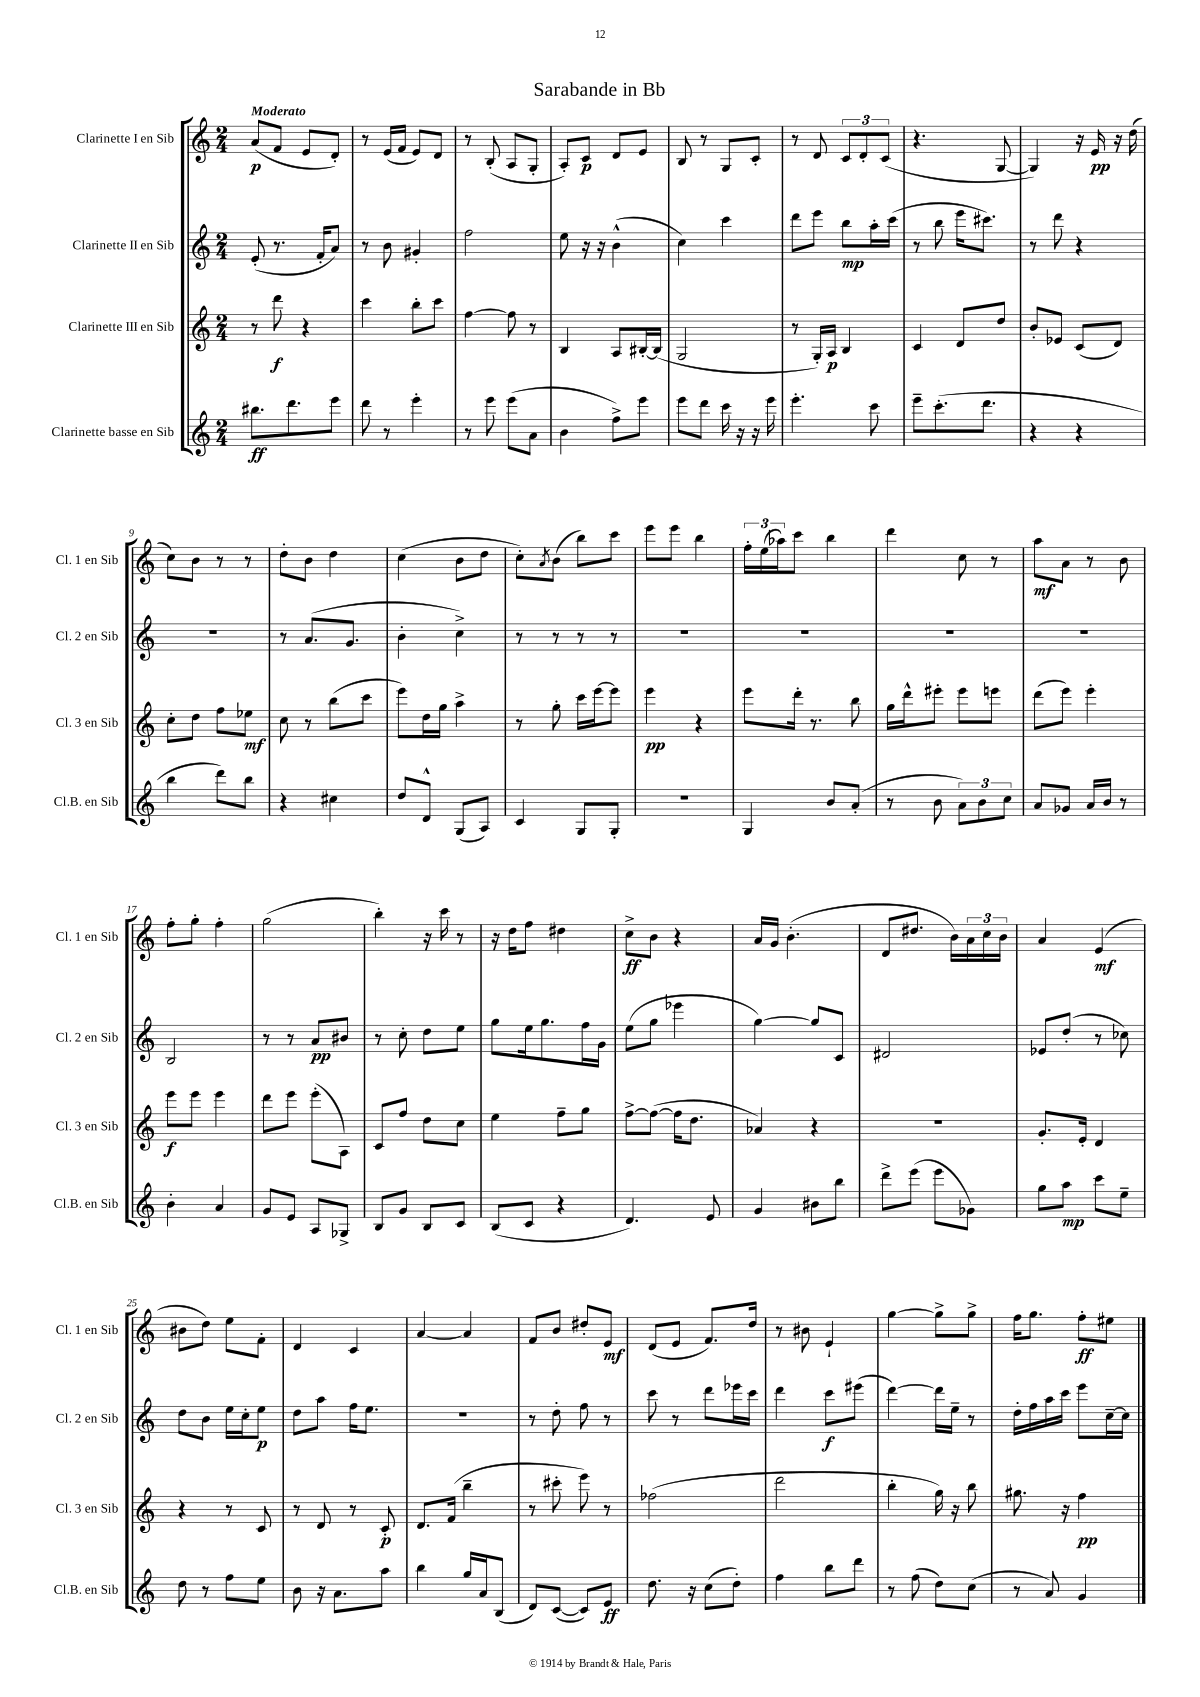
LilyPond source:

\header { title = "Sarabande in Bb" }
<<
\new StaffGroup <<
\new Staff = "s0" \with { instrumentName = "Clarinette I en Sib" shortInstrumentName = "Cl. 1 en Sib" } {
    \clef treble \key c \major \numericTimeSignature \time 2/4 \tempo "Moderato"
    a'8\p( f'8 e'8 d'8-.) |
    r8 e'16( f'16 e'8) d'8 |
    r8 b8-.( a8 g8-. |
    a8-.) c'8\p d'8 e'8 |
    b8 r8 g8 c'8-. |
    r8 d'8 \tuplet 3/2 { c'8 d'8-. c'8( } |
    r4. g8~ |
    g4) r16 e'16\pp r16 d''16( |
    c''8) b'8 r8 r8 |
    d''8-. b'8 d''4 |
    c''4( b'8 d''8 |
    c''8-.) \acciaccatura { a'8 } b'8( b''8) c'''8 |
    e'''8 e'''8 b''4 |
    \tuplet 3/2 { f''16-. e''16( aes''16) } c'''8 b''4 |
    d'''4 c''8 r8 |
    a''8\mf a'8 r8 b'8 |
    f''8-. g''8-. f''4-. |
    g''2( |
    b''4-.) r16 c'''16 r8 |
    r16 d''16 f''8 dis''4 |
    c''8->\ff b'8 r4 |
    a'16 g'16 b'4.-.( |
    d'8 dis''8. b'16) \tuplet 3/2 { a'16 c''16 b'16 } |
    a'4 e'4\mf( |
    bis'8 d''8) e''8 f'8-. |
    d'4 c'4 |
    a'4~ a'4 |
    f'8 b'8 dis''8-. e'8\mf |
    d'8( e'8 f'8.) d''16 |
    r8 bis'8 e'4-! |
    g''4~ g''8-> g''8-> |
    f''16 g''8. f''8-.\ff eis''8 \bar "|." |
}
\new Staff = "s1" \with { instrumentName = "Clarinette II en Sib" shortInstrumentName = "Cl. 2 en Sib" } {
    \clef treble \key c \major \numericTimeSignature \time 2/4
    e'8-.( r8. f'16-. a'8) |
    r8 b'8 gis'4-. |
    f''2 |
    e''8 r16 r16 b'4-^( |
    c''4) c'''4 |
    d'''8 e'''8 b''8\mp a''16-. c'''16( |
    r8 b''8 e'''16 cis'''8.) |
    r8 d'''8 r4 |
    r2 |
    r8 a'8.( g'8. |
    b'4-. c''4->) |
    r8 r8 r8 r8 |
    R2 |
    R2 |
    R2 |
    R2 |
    b2 |
    r8 r8 a'8\pp bis'8 |
    r8 c''8-. d''8 e''8 |
    g''8 e''16 g''8. f''16 g'16 |
    e''8( g''8 ees'''4 |
    g''4~) g''8 c'8 |
    dis'2 |
    ees'8 d''8-.( r8 ces''8) |
    d''8 b'8 e''16 c''16-. e''8\p |
    d''8 a''8 f''16 e''8. |
    R2 |
    r8 d''8-. f''8 r8 |
    c'''8 r8 d'''8 ees'''16 c'''16 |
    d'''4 c'''8\f eis'''8( |
    d'''4~) d'''16 e''16-- r8 |
    d''16-. f''16 a''16 c'''16 e'''8 c''16~-- c''16 \bar "|." |
}
\new Staff = "s2" \with { instrumentName = "Clarinette III en Sib" shortInstrumentName = "Cl. 3 en Sib" } {
    \clef treble \key c \major \numericTimeSignature \time 2/4
    r8 d'''8\f r4 |
    c'''4 b''8-. c'''8 |
    f''4~ f''8 r8 |
    b4 a8 bis16~-. bis16( |
    g2 |
    r8 g16-.) a16\p b4 |
    c'4 d'8 d''8 |
    b'8-. ees'8 c'8( d'8) |
    c''8-. d''8 f''8 ees''8\mf |
    c''8 r8 b''8( c'''8 |
    e'''8) d''16 g''16 a''4-> |
    r8 g''8-. c'''16 e'''16~ e'''8 |
    e'''4\pp r4 |
    e'''8 d'''16-. r8. b''8 |
    g''16 d'''16-^ eis'''8-. eis'''8 e'''8 |
    d'''8( e'''8) e'''4-. |
    e'''8\f e'''8 e'''4 |
    d'''8 e'''8 e'''8-.( a8) |
    c'8 f''8 d''8 c''8 |
    e''4 f''8-- g''8 |
    f''8~-> f''8~( f''16 d''8. |
    aes'4) r4 |
    r2 |
    g'8.-. e'16-. d'4 |
    r4 r8 c'8 |
    r8 d'8 r8 c'8-.\p |
    d'8. f'16( b''4-- |
    r8 cis'''8-. e'''8) r8 |
    fes''2( |
    d'''2 |
    b''4-. g''16) r16 b''8 |
    gis''8. r16 f''4\pp \bar "|." |
}
\new Staff = "s3" \with { instrumentName = "Clarinette basse en Sib" shortInstrumentName = "Cl.B. en Sib" } {
    \clef treble \key c \major \numericTimeSignature \time 2/4
    bis''8.\ff d'''8. e'''8 |
    d'''8 r8 e'''4-. |
    r8 e'''8 e'''8( a'8 |
    b'4 f''8->) e'''8 |
    e'''8 d'''8 c'''16 r16 r16 e'''16 |
    e'''4.-. c'''8 |
    e'''8-- c'''8.-.( d'''8. |
    r4 r4 |
    b''4 d'''8) b''8 |
    r4 cis''4 |
    d''8 d'8-^ g8( a8) |
    c'4 g8 g8-. |
    R2 |
    g4 b'8 a'8-.( |
    r8 b'8 \tuplet 3/2 { a'8) b'8 c''8 } |
    a'8 ges'8 a'16 b'16 r8 |
    b'4-. a'4 |
    g'8 e'8 a8 ges8-> |
    b8 g'8 b8 c'8 |
    b8( c'8 r4 |
    d'4.) e'8 |
    g'4 bis'8 b''8 |
    d'''8-> e'''8( e'''8 ges'8) |
    g''8 a''8\mp c'''8 e''8-- |
    d''8 r8 f''8 e''8 |
    b'8 r16 a'8. a''8 |
    b''4 g''16 a'16 b8( |
    d'8) c'8~( c'8) e'8\ff |
    d''8. r16 c''8( d''8-.) |
    f''4 b''8 d'''8 |
    r8 f''8( d''8) c''8( |
    r8 a'8) g'4 \bar "|." |
}
>>
>>
